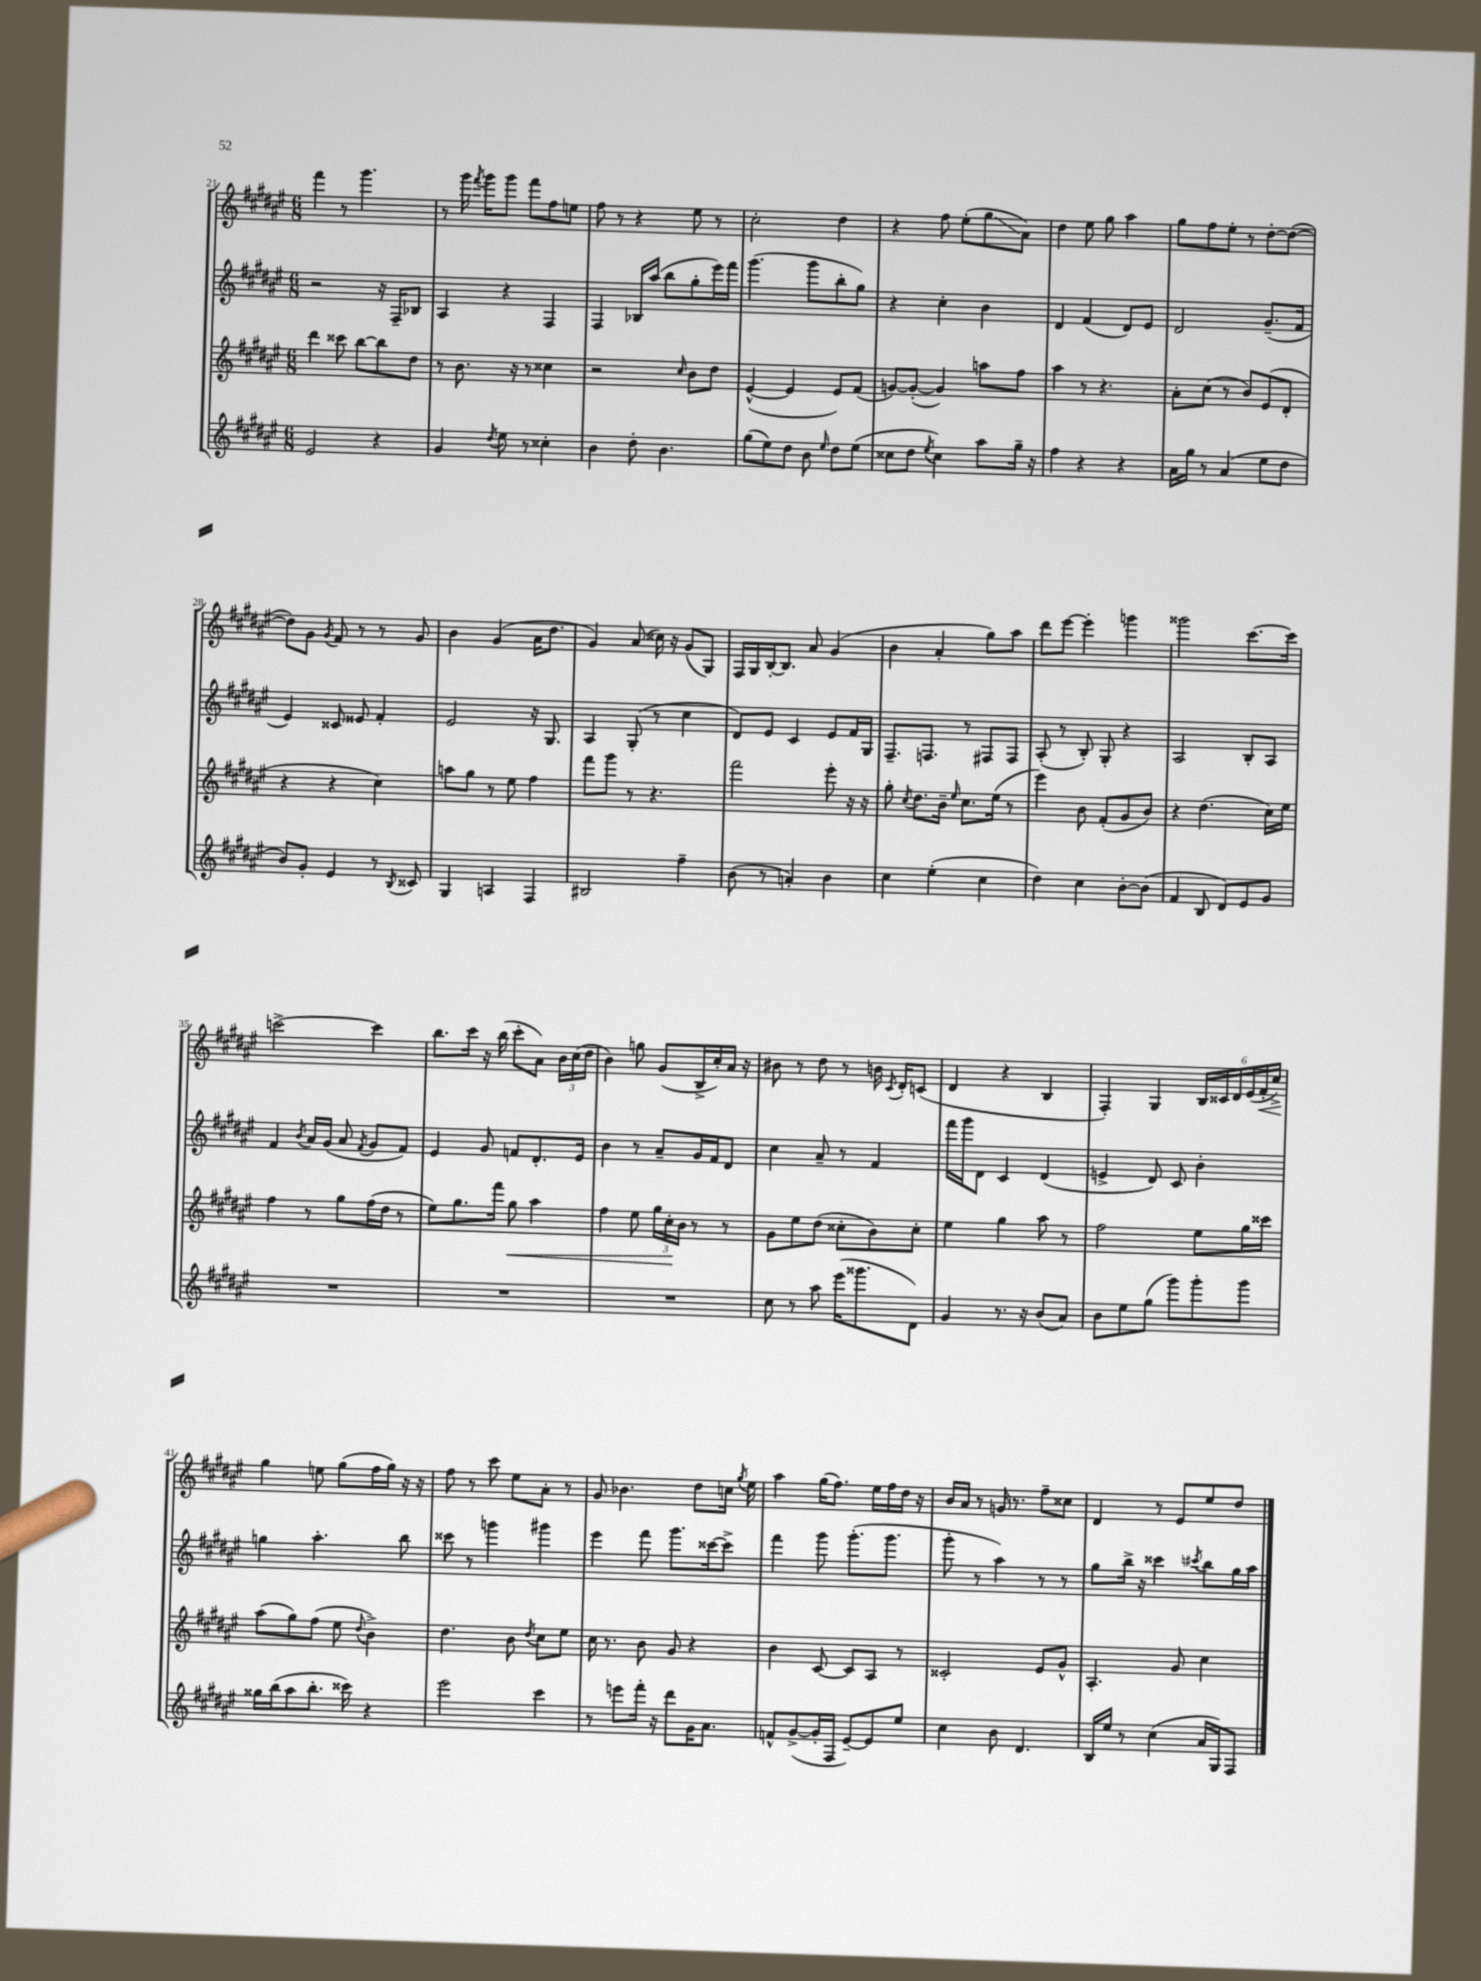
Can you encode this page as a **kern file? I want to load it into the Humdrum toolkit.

**kern	**kern	**kern	**kern
*staff4	*staff3	*staff2	*staff1
*clefG2	*clefG2	*clefG2	*clefG2
*k[f#c#g#d#a#e#]	*k[f#c#g#d#a#e#]	*k[f#c#g#d#a#e#]	*k[f#c#g#d#a#e#]
*M6/8	*M6/8	*M6/8	*M6/8
2e#	4ddd#	2r	4fff#
.	8ccc##	.	8r
.	[8bb	.	4.ggg#
4r	8bb]	16r	.
.	.	16F#~	.
.	8dd#	8B-	.
=	=	=	=
4g#	8r	4A#	8r
.	8.b	.	16ggg#
.	.	.	8qfff#
.	.	.	16ggg#
8qdd#	.	.	.
8ee#	.	4r	8ggg#
.	16r	.	.
8r	8r	.	8fff#
4cc##'	4cc##	4F#	8ff#
.	.	.	8ee
=	=	=	=
4b	2r	4F#	8ff#
.	.	.	8r
8dd#'	.	16B-	4r
.	.	(16aa#	.
4.b	.	8bb	.
.	16qqcc#	.	.
.	8b	8gg#'	8ee#
.	8dd#	16eee#)	8r
.	.	16fff#	.
=	=	=	=
(8gg#	([4e#^^	(4.ggg#	2cc#'
8ee#)	.	.	.
8dd#	4e#]	.	.
8b	.	8ggg#	.
16qqee#	.	.	.
8dd#	8e#)	8bb'	4dd#
(8ee#	(8f#	8gg#)	.
=	=	=	=
8cc##	[8g)	4r	4r
8dd#	(8g'_	.	.
8qee#	.	.	.
4cc##)	4g])	4cc#'	8ff#
.	.	.	(8ee#'
8aa#	8aa	4b	8gg#
16gg#~	8ff#	.	8a#)
16r	.	.	.
=	=	=	=
4ff#	4aa#	4d#	4dd#
4r	8r	(4f#	8ee#
.	4.r	.	8gg#
4r	.	8d#)	4aa#
.	.	8e#	.
=	=	=	=
16a#	8a#'	2d#	8gg#
16gg#	.	.	.
8r	(8cc#	.	8ff#
(4a#	8r	.	8ee#'
.	8b)	.	8r
8ee#	(8e#	(8.g#~	[8dd#'
8dd#	8d#'	.	(8dd#_
.	.	16f#	.
=	=	=	=
8b)	4r	4e#)	8dd#])
8g#'	.	.	8g#
.	.	.	8qg#
4e#	4r	8c##	8f#
.	.	8e##	8r
8r	4cc#)	4f#'	8r
8qB	.	.	.
8c##	.	.	8g#
=	=	=	=
4G#	8aa	2e#	4b
.	8gg#	.	.
4A	8r	.	(4g#
.	8ee#	.	.
4F#	4ff#	16r	16a#
.	.	8.G#	8.dd#
=	=	=	=
2B#	8fff#	4A#	4g#)
.	8ggg#	.	.
.	8r	(8G#'	(8a#
.	4.r	8r	16cc##)
.	.	.	16r
4ff#~	.	4cc#	(8g#
.	.	.	8G#)
=	=	=	=
(8b	2fff#	8d#)	16F#
.	.	.	16G#
8r	.	8e#	[16B'
.	.	.	8.B]
4a')	.	4c#	.
.	.	.	8a#
4b	8eee#'	8e#	(4g#
.	16r	16f#	.
.	16r	16G#	.
=	=	=	=
4cc#	8gg#'	8.F#~	4b
.	8qcc#	.	.
.	8.dd#	.	.
.	.	8.F	.
(4ee#'	.	.	4a#'
.	16b~	.	.
.	16qqee#	.	.
.	8.cc#	8r	.
4cc#	.	8F#	8gg#)
.	(16ee#	.	.
.	8r	8F#	8aa#
=	=	=	=
4dd#)	4eee#)	(8A#'	8ddd#
.	.	8r	[8eee#
4cc#	8b	8B')	4eee#']
.	(8f#'	8G#'	.
[8b'	8g#	4r	4ggg
(8b]	8b)	.	.
=	=	=	=
4f#	4r	2A#	2ggg##
8B	(4.dd#	.	.
8d#)	.	.	.
8e#	.	8B'	[8.ccc#
8g#	16cc#)	8A#	.
.	16ee#	.	16ccc#]
=	=	=	=
2.r	4ff#	4f#	[2ccc^
.	.	8qb	.
.	8r	16a#	.
.	.	(16g#	.
.	8gg#	8a#	.
.	.	8qf#	.
.	(16ff#	8g#	4ccc]
.	16dd#	.	.
.	8r	8f#)	.
=	=	=	=
2.r	8ee#)	4e#	8.bb
.	8.gg#	.	.
.	.	.	16ccc#
.	.	8g#	16r
.	16fff#	.	(16bb
.	8gg#	8f	8ccc#'
.	4aa#	8.d#'	8a#)
.	.	.	24b
.	.	.	(24cc#
.	.	16e#	.
.	.	.	24dd#
=	=	=	=
2.r	4ff#	4b	4b)
.	8ee#	8r	8gg
.	24gg#	8a#~	(8g#
.	24cc#'	.	.
.	24b	.	.
.	8r	16g#	16B^
.	.	16f#	16cc#')
.	8r	8d#	16a#
.	.	.	16r
=	=	=	=
8cc#	8g#	4cc#	8b#
8r	8ee#	.	8r
8aa#	(8dd#	8a#~	8dd#
(16eee#	8cc##'	8r	8r
8.ggg##	.	.	.
.	8b)	4f#	16b
.	.	.	8qc#
.	.	.	16d#'
8d#)	8cc##'	.	(8c
=	=	=	=
4g#	4ee#	16fff#	4d#
.	.	16ggg#	.
.	.	8d#	.
8.r	4gg#	4c#	4r
16r	.	.	.
(8b	8aa#	(4d#	4B
8a#)	8r	.	.
=	=	=	=
8b	2ff#	4e^	4F#')
8ee#	.	.	.
(8gg#	.	8d#)	4G#
8ggg#)	.	8c#	.
8ggg#'	8ee#	4b'	24B
.	.	.	24c##
.	.	.	24d#
8ggg#	16gg#	.	(24e#
.	.	.	24f#'
.	16ccc##	.	.
.	.	.	24cc#^)
=	=	=	=
16gg##	(8aa#	4gg	4gg#
(16bb	.	.	.
8aa#	8gg#)	.	.
8.bb'	(8ff#	4.aa#'	8ee
.	8ee#	.	(8gg#
16ccc##)	.	.	.
.	8qqdd#	.	.
4r	4b^)	.	16ff#
.	.	.	16gg#)
.	.	8bb	16r
.	.	.	16r
=	=	=	=
2eee#	4.dd#	8ccc##	8ff#
.	.	8r	8r
.	.	4ggg	8ccc#
.	8b	.	8ee#
.	8qdd#	.	.
4ccc#	8cc#	4ggg#	8a#'
.	8ee#	.	8r
=	=	=	=
8r	16cc#	4eee#	8g#
.	8.r	.	.
8eee	.	.	4.b-
16fff#'	8b	8fff#	.
16r	.	.	.
8ddd#	8g#	8.ggg#	.
16g#	4r	.	8dd#
8.a#	.	[16ccc##	.
.	.	8ccc##^]	16cc
.	.	.	8qgg#
.	.	.	16ee#
=	=	=	=
8f^^	4b	4fff#	4aa#
([8g#^	.	.	.
16g#']	[8c#	8ggg#	(16gg#
16F#	.	.	8.ff#)
[8e#~)	8c#]	(8.ggg#'	.
8e#]	8A#	.	16ee#
.	.	8.ggg#	16ff#
8ee#	8r	.	16dd#
.	.	.	16r
=	=	=	=
4cc#	2c##'	8ggg#'	16b
.	.	.	16a#
.	.	8r	8r
8b	.	4aa#)	16g
.	.	.	8.r
4.d#	.	.	.
.	8e#	8r	8ff#~
.	8g#^^	8r	8cc##
=	=	=	=
16B	4.A#'	8gg#	4d#
16ee#	.	.	.
8r	.	16bb^	.
.	.	16r	.
(4cc#	.	4ccc##	8r
.	8g#	.	8e#
.	.	8qccc#	.
16a#	4cc#	8bb	8ee#
16G#)	.	.	.
8F#	.	16gg#	8dd#
.	.	16aa#	.
==	==	==	==
*-	*-	*-	*-
